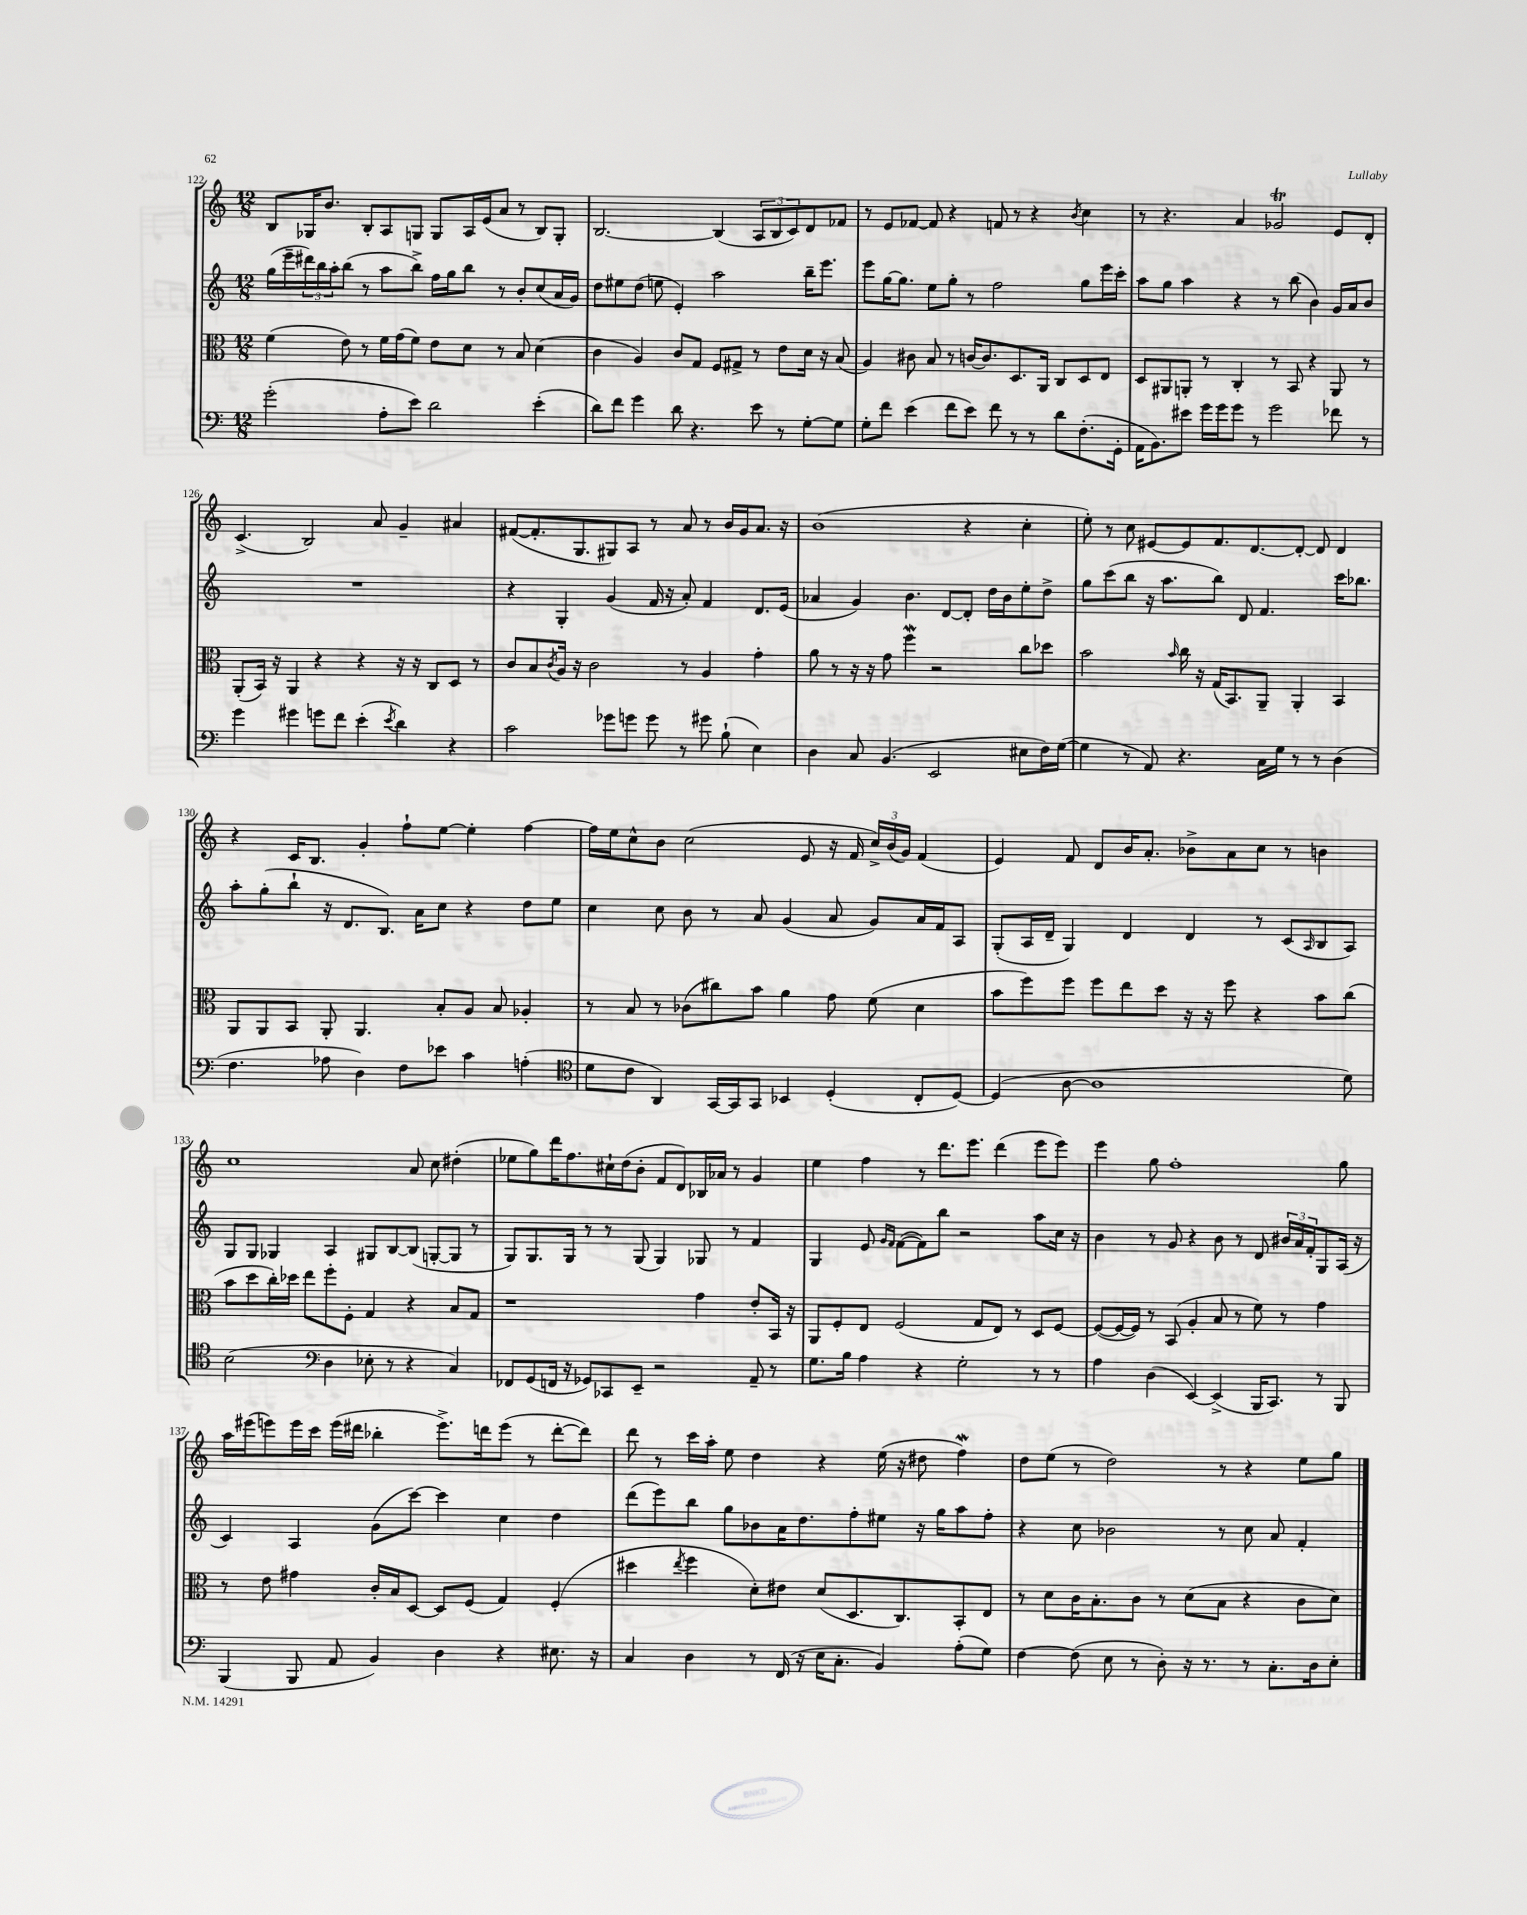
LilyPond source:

<<
\new StaffGroup <<
\new Staff = "s0" {
    \clef treble \key c \major \numericTimeSignature \time 12/8
    b8 ges16 b'8. b8-. a8 g8 g8 a16 e'16( a'8 r8 b8) g8-. |
    b2.~ b4( \tuplet 3/2 { a8 b8 c'8) } d'8 fes'8 |
    r8 e'8 fes'8~ fes'8 r4 f'8 r8 r4 \acciaccatura { b'8 } c''4 |
    r8 r4. a'4 ges'2\trill e'8 d'8-. |
    c'4.->( b2) a'8 g'4-- ais'4 |
    fis'8~( fis'8.-. g8. gis8) a8 r8 a'8 r8 b'16 g'16 a'8. r16 |
    b'1( r4 c''4-. |
    e''8-.) r8 c''8 eis'8~ eis'8 f'8. d'8.~ d'8~-. d'8 d'4 |
    r4 c'16 b8. g'4-. f''8-! e''8~ e''4-. f''4~ |
    f''16 e''16 c''8-^ b'8 c''2( e'8 r16 f'16 \tuplet 3/2 { c''16->) b'16( g'16) } f'4( |
    e'4) f'8 d'8 b'16 a'8.-. bes'8-> a'8 c''8 r8 b'4 |
    c''1 a'8 c''8 dis''4-.( |
    ees''8 g''8) d'''16 f''8. cis''16-! d''16( b'8-. f'8 d'8) bes16 aes'16 r8 g'4 |
    e''4 f''4 r8 d'''8. e'''8. d'''4( e'''8 e'''8) |
    e'''4 g''8 f''1-. g''8 |
    a''16 eis'''16( e'''8) e'''16 c'''16 e'''16( dis'''16 bes''4-. e'''8.->) d'''16 e'''8( r8 d'''8~-. d'''8) |
    d'''8 r8 c'''16 a''16-. e''8 d''4 r4 e''16( r16 dis''8 f''4\mordent) |
    d''8 e''8( r8 d''2) r8 r4 e''8 g''8 \bar "|." |
}
\new Staff = "s1" {
    \clef treble \key c \major \numericTimeSignature \time 12/8
    g''16( e'''16-- \tuplet 3/2 { dis'''16) b''16 a''16-. } b''8( r8 a''8 b''8->) f''16 g''16 b''8 r8 b'8-. c''8( a'16 g'16) |
    d''8 eis''8 d''8( e''8 e'4-.) a''2 b''16-- e'''8. |
    e'''8 g''16~ g''8. e''8 g''8-. r8 f''2 g''8 e'''16 c'''16-. |
    a''8 g''8 a''4 r4 r8 b''8( b'4) g'16 a'16 b'8 |
    R1. |
    r4 g4-. g'4( f'16 r16 a'8-.) f'4 d'8. e'16( |
    aes'4 g'4) b'4. d'8~ d'8-. d''16 b'16 e''8-. d''8-> |
    g''8 c'''8( b''8 r16 a''8. b''8) d'8 f'4. c'''16 bes''8. |
    a''8-. g''8-.( b''8-! r16 d'8. b8.) a'16 c''8 r4 d''8 e''8 |
    c''4 c''8 b'8 r8 a'8 g'4( a'8 g'8) a'16 f'16 a8 |
    g8-.( a16 d'16-- g4) d'4 d'4 r8 c'8( \grace { a16 } b8 a8) |
    g8 g8 ges4 a4 gis8 b8~ b8( g8~-. g8 r8 |
    g8) g8. g16 r8 r8 g8( g4) ges8 r8 f'4 |
    g4 e'8 \grace { g'16 f'16 } f'8~( f'8) b''8 r2 a''8 c''16 r16 |
    b'4 r8 g'8 r4 b'8 r8 d'8 \tuplet 3/2 { bis'16 a'16 f'16-. } g8 a16( r16 |
    c'4) a4 g'8( c'''8~) c'''4 c''4 d''4 |
    d'''8( e'''8) b''8 g''8 bes'8 a'16 d''8. f''8-. eis''8 r16 g''16 a''8 f''8-. |
    r4 c''8 bes'2 r8 c''8 a'8 f'4-. \bar "|." |
}
\new Staff = "s2" {
    \clef alto \key c \major \numericTimeSignature \time 12/8
    f'4( e'8) r8 f'16 g'16( f'8) e'8 d'8 r8 b8 d'4( |
    c'4 a4) c'8 g8 f8 gis8-> r8 e'8 d'16 r16 b8( |
    a4) cis'8 b8 r8 c'16~ c'8. d8. a,16 c8 d8 e8 |
    d8 ais,8 a,8-. r8 c4-. r8 b,8 r4 a,8 r8 |
    a,8-.( b,16) r16 a,4 r4 r4 r16 r16 c8 d8 r8 |
    c'8 b8 \acciaccatura { c'8 } a16 r16 c'2 r8 a4 g'4-. |
    a'8 r8 r16 r16 g'8 f''4\mordent r2 c''8 des''8 |
    b'2 \grace { b'16 } c''16 r16 g16( b,8.) a,8-- a,4-. b,4 |
    a,8 a,8 b,8 a,8-. a,4. b8-. a8 b8 aes4-. |
    r8 b8 r8 ces'8( cis''8) b'8 a'4 g'8 f'8( d'4 |
    b'8 f''8) f''8 f''8 e''8 d''8 r16 r16 f''8 r4 b'8 c''8( |
    b'8 d''8 c''16-.) des''16 e''8 f''8-. f8-. g4 r4 b8 g8 |
    r1 g'4 e'8-. b,16 r16 |
    a,8 f8-. e8 f2( g8 e8) r8 d8 f8~ |
    f8~( f16~ f16) r8 b,8( a4-. b8 r8 f'8) r8 g'4 |
    r8 e'8 gis'4 c'16-. b16 d8~ d8 f8( g4) f4-.( |
    dis''4 \acciaccatura { e''8 } f''4 d'8-.) eis'8 d'8( d8. c8.) b,8-. e8 |
    r8 d'8 c'16 b8.-. c'8 r8 d'8( b8 r4 c'8 d'8) \bar "|." |
}
\new Staff = "s3" {
    \clef bass \key c \major \numericTimeSignature \time 12/8
    g'2-.( a8-. e'8) d'2 e'4-.( |
    d'8) f'8 g'4 d'8 r4. e'8 r8 g8~-. g8 |
    g8-. f'8 e'4( f'8 e'8) f'8 r8 r8 d'8 f8.-.( g,16-. |
    a,16 b,8.) eis'8 g'16 g'16 g'8 r8 g'2 fes'8 r8 |
    g'4 gis'4 g'8 f'8 e'4-.( \acciaccatura { e'8 } d'4) r4 |
    c'2 ges'8 g'8 g'8 r8 gis'8 b8-!( e4) |
    d4 c8 b,4.( e,2 eis8 f16) g16~( |
    g4 r8 a,8) r4. c16 g16 r8 r8 d4( |
    f4. aes8 d4) f8 ees'8 c'4 a4-.( |
    \clef tenor d'8 c'8 a,4) g,16~ g,16 g,8 bes,4 d4-.( c8-. d8~) |
    d4( a8~ a1 d'8) |
    b2( \clef bass d4 ees8-. r8 r4 c4) |
    fes,8 g,8( f,16 r16 ges,8) ces,8 e,8-- r2 a,8-- r8 |
    g8. b16 a4 r4 g2-. r8 r8 |
    a4 d4( e,4~) e,4->( b,,16 c,8.) r8 b,,8 |
    b,,4( b,,8 a,8 b,4) d4 r4 eis8. r16 |
    c4 d4 r8 f,16( r16 e16 c8.-. b,4) a8-.( g8) |
    f4~ f8( e8 r8 d8-.) r16 r8. r8 c8.-. d16 e8-. \bar "|." |
}
>>
>>
\layout { \context { \Score currentBarNumber = #122 } }
